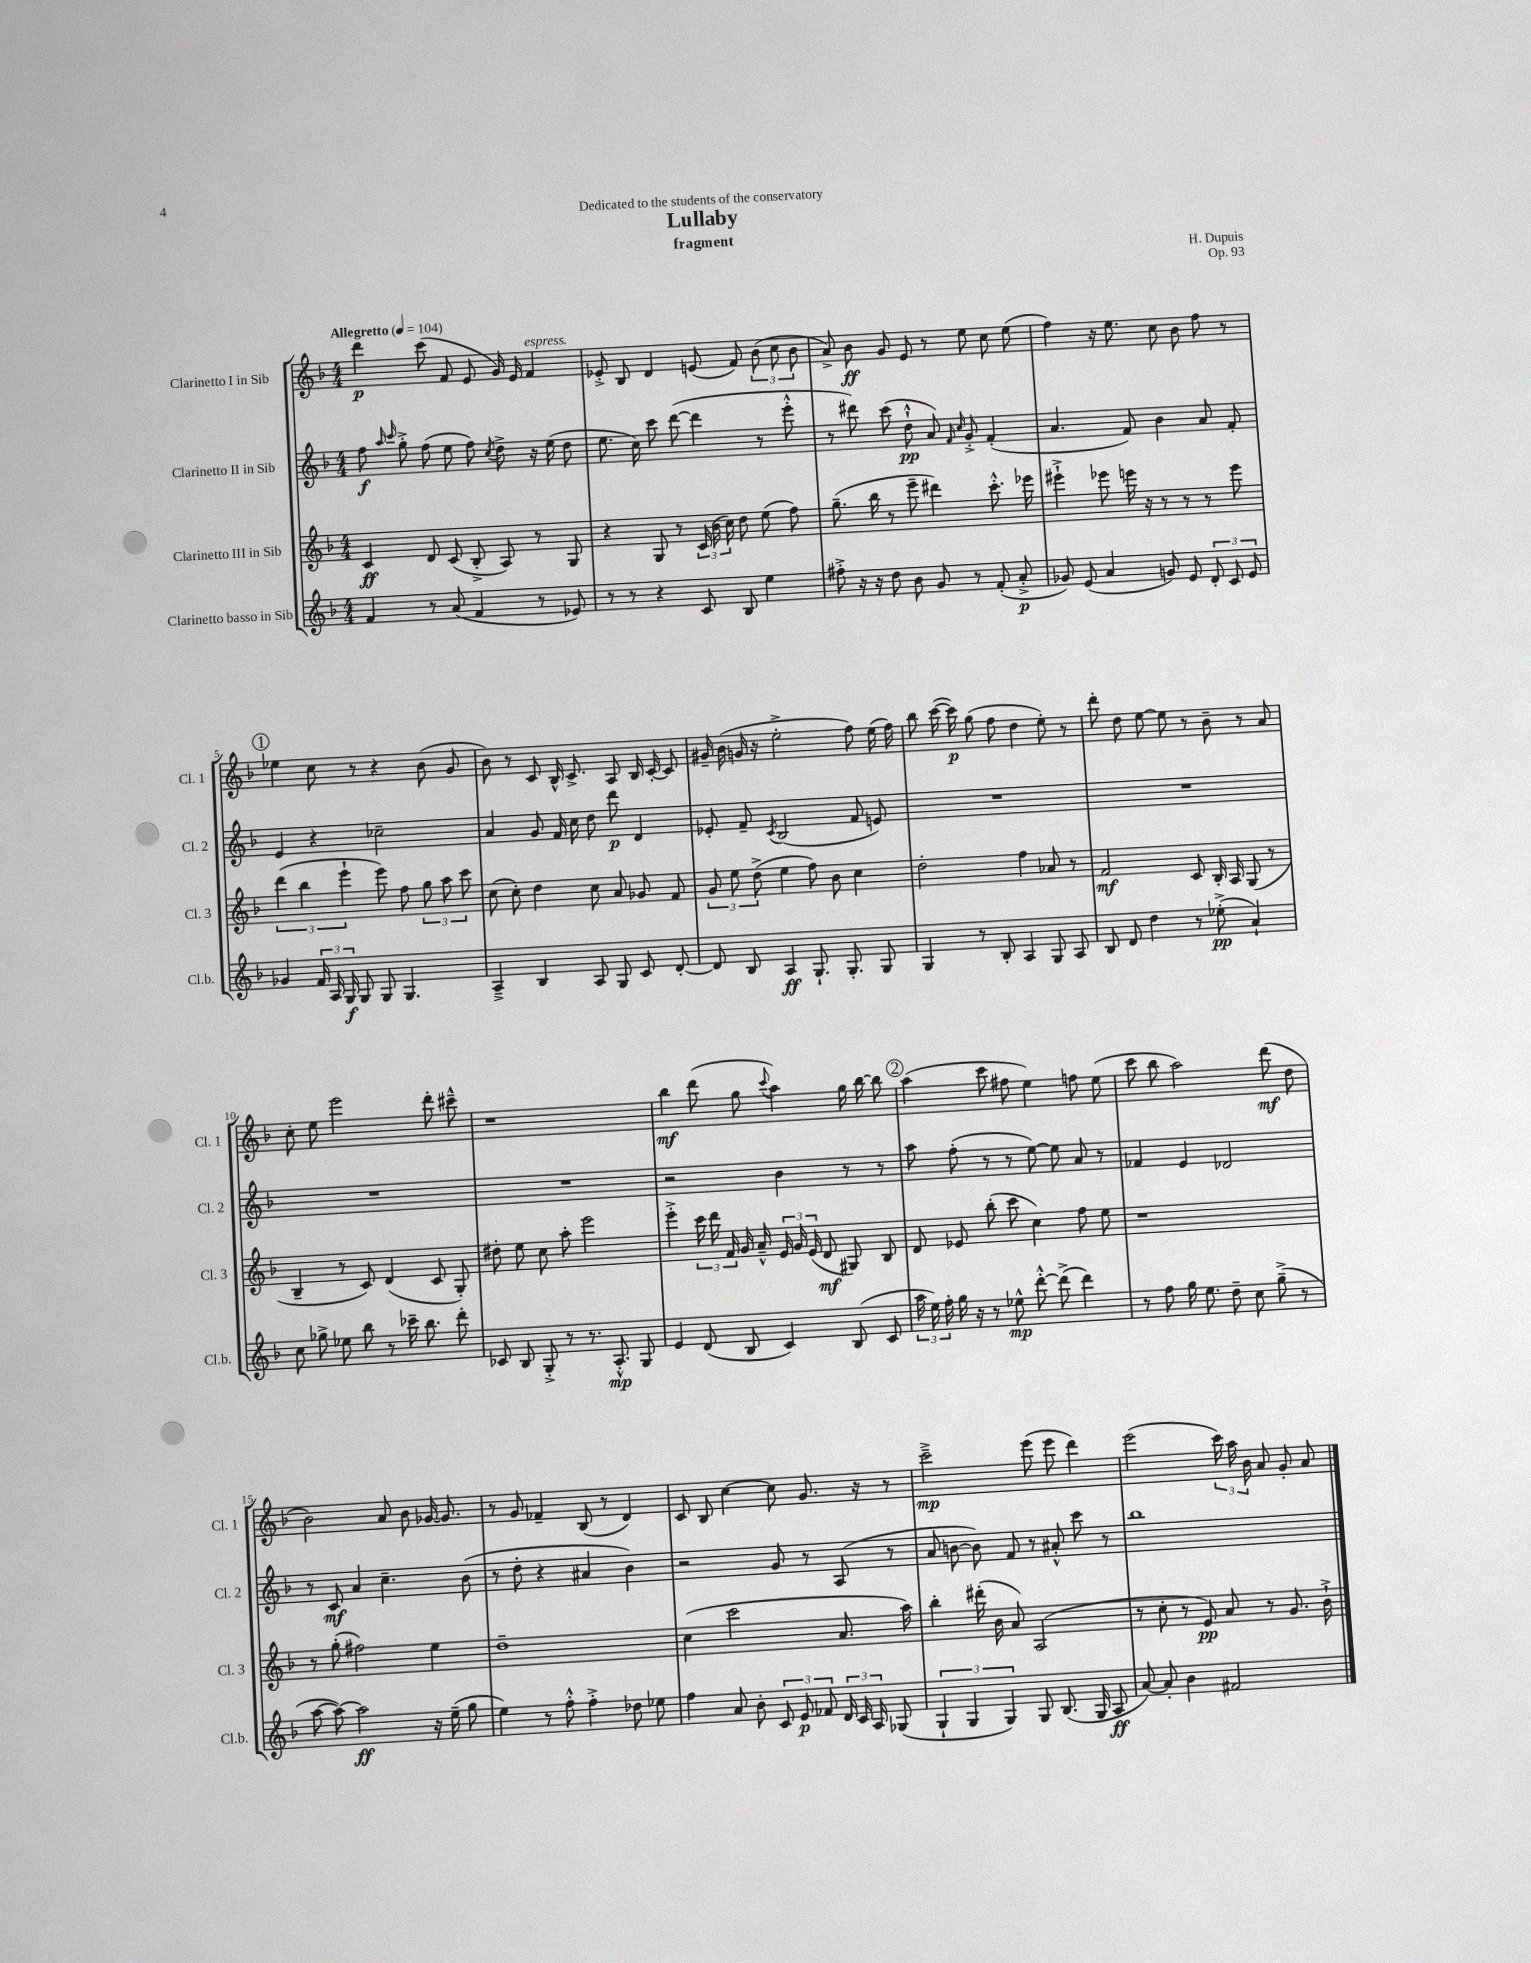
\header { title = "Lullaby" composer = "H. Dupuis" subtitle = "fragment" dedication = "Dedicated to the students of the conservatory" opus = "Op. 93" }
<<
\new StaffGroup <<
\new Staff = "s0" \with { instrumentName = "Clarinetto I in Sib" shortInstrumentName = "Cl. 1" } {
    \clef treble \key f \major \numericTimeSignature \time 4/4 \tempo "Allegretto" 4 = 104
    \autoBeamOff d'''4\p c'''8( f'8 e'8 g'16) e'16 f'4^\markup { \italic "espress." } |
    ees'8-.-> bes8 d'4 e'8( f'8) \tuplet 3/2 { bes'8( c''8 bes'8 } |
    a'8->) bes'8\ff g'8 e'8 r8 e''8 c''8 e''8( |
    f''4) r16 e''8. c''8 bes'8 f''8 r8 |
    \mark \markup { \circle "1" } ees''4 c''8 r8 r4 bes'8( g'8 |
    bes'8) r8 c'8 bes16-^ c'8.-> a8 bes16 c'16~-. c'8 |
    gis'16-- bes'16( g'16 r16 e''2-.-> f''8) e''16( f''16) |
    bes''8 c'''16~( c'''16\p) g''8( f''8 d''4 e''8-.) r8 |
    d'''8-. d''8 e''8~ e''8 r8 bes'8-- r8 a'8 |
    c''8-. e''8 e'''2 d'''8-. cis'''8---^ |
    r1 |
    bes''4\mf d'''8( g''8 \appoggiatura { c'''8 } a''4) g''16 bes''16~ bes''8 |
    \mark \markup { \circle "2" } a''4( c'''8 fis''8 e''4) f''8 e''8( |
    c'''8 bes''8 a''2) d'''8\mf( d''8 |
    bes'2) a'8 bes'8 ges'16~ ges'8. |
    r8 g'8 fes'4-- bes8( r8 d'4) |
    c'8 bes8 c''4~ c''8 g'8. r16 r8 |
    c'''2--->\mp e'''8( e'''8 d'''4) |
    e'''2( \tuplet 3/2 { c'''16) a''16 bes'16 } a'8 g'8-. a'8 \bar "|." |
}
\new Staff = "s1" \with { instrumentName = "Clarinetto II in Sib" shortInstrumentName = "Cl. 2" } {
    \clef treble \key f \major \numericTimeSignature \time 4/4
    \autoBeamOff f''8\f \grace { a''16 c'''16 } g''8-.-> f''8( e''8 f''8) \acciaccatura { c''8 } d''8-> r16 e''16( d''8 |
    e''8. c''16) c'''8 d'''8~( d'''4 r8 e'''8-.-^ |
    r8 dis'''8) c'''8( d''8-!-^\pp a'8) \grace { f'16 c''16 } g'8-.-> f'4-.( |
    a'4. f'8) bes'4 a'8 f'8-. |
    \mark \markup { \circle "1" } e'4 r4 ces''2-- |
    a'4 g'8 f'16 c''16 d''8 d'''8\p d'4 |
    ees'8-. f'8-- \acciaccatura { c'8 } bes2( f'8 e'8) |
    R1 |
    R1 |
    R1 |
    R1 |
    r2 bes'4 r8 r8 |
    \mark \markup { \circle "2" } a''8 f''8-.( r8 r8 e''8~) e''8 a'8 r8 |
    fes'4 e'4 des'2 |
    r8 c'8\mf a'4 c''4.-- bes'8( |
    r8 d''8-. r4 ais'4 bes'4) |
    r2 g'8 r8 a8( r8 |
    a'8 b'8~ b'8) f'8 r8 ais'8-.-^ c'''8 r8 |
    bes''1 \bar "|." |
}
\new Staff = "s2" \with { instrumentName = "Clarinetto III in Sib" shortInstrumentName = "Cl. 3" } {
    \clef treble \key f \major \numericTimeSignature \time 4/4
    \autoBeamOff c'4\ff d'8 c'8( bes8-.-> a8) r8 g8 |
    r4 g8 r8 \tuplet 3/2 { c'16( bes'16 c''16) } d''8 e''8( f''8) |
    g''8.--( bes''16 r8 e'''8-- dis'''4) c'''8.-.-^ ees'''16 |
    eis'''4-!-> ees'''8 e'''16 r16 r8 r8 r8 e'''8 |
    \mark \markup { \circle "1" } \tuplet 3/2 { d'''4( bes''4 e'''4-! } e'''8) f''8 \tuplet 3/2 { g''8 a''8 c'''8 } |
    c''8( c''8-.) d''4 c''8 a'8 ges'8 f'8 |
    \tuplet 3/2 { g'8 e''8 d''8->( } e''4 f''8) bes'8 c''4 |
    d''2-. f''4 aes'8 r8 |
    f'2\mf c'8 bes16-. a16 g8( r8 |
    bes4-- r8 c'8) d'4( c'8 g8-.) |
    dis''8-. e''8 c''8 a''8-. e'''2 |
    e'''4-.-> \tuplet 3/2 { c'''16 d'''16 f'16 } g'16 a'16---^ \tuplet 3/2 { e'16 g'16 e'16( } d'8\mf gis8) bes8 |
    \mark \markup { \circle "2" } d'8 ees'8 bes''8-.( c'''8 c''4) f''8 e''8 |
    r1 |
    r8 g''8-.( fis''2) e''4 |
    d''1-- |
    c''4( c'''2 a'8. a''16) |
    bes''4-. dis'''16-.( bes'16 a'8) a2( |
    r8 c''8-. r8 e'8\pp) a'8 r8 g'8. bes'16-!-> \bar "|." |
}
\new Staff = "s3" \with { instrumentName = "Clarinetto basso in Sib" shortInstrumentName = "Cl.b." } {
    \clef treble \key f \major \numericTimeSignature \time 4/4
    \autoBeamOff f'4 r8 a'8( f'4 r8 ees'8) |
    r8 r8 r4 c'8 bes8 e''4 |
    fis''8-.-> r16 r16 d''8 bes'8 g'8 r8 f'8-.( a'8-.->\p |
    ges'8) e'8( a'4 g'8) e'8 \tuplet 3/2 { d'8-. c'8 e'8 } |
    \mark \markup { \circle "1" } ges'4 \tuplet 3/2 { f'16 a16 g16\f } g8 g8 g4. |
    a4---> bes4 a8 g8 c'8 d'8~-. |
    d'8 bes8 a4\ff g8.-! g8.-. g8 |
    g4 r8 bes8-. a4 g8 a8 |
    bes8 d'8 d''4 r8 ees''8-.->\pp( a'4-!) |
    c''8 ges''8-> ees''8 bes''8 r8 ces'''16-- bes''8. d'''8-. |
    ces'8 bes8 g8-.-> r8 r8. a8.-.-^\mp g8 |
    e'4 d'8( bes8 c'4) bes8( c'8 |
    \mark \markup { \circle "2" } \tuplet 3/2 { a''16 e''16) f''16-. } g''16 r16 r8 ees''8-^\mp d'''8~-.-^ d'''8->( d'''4) |
    r8 f''8 g''16 e''8. d''8-- c''8 g''8--->( r8 |
    a''8~ a''8~) a''2\ff r16 e''16--( g''8 |
    e''4) r8 f''8-.-^ f''4-.-> des''8 ees''8 |
    f''4 a'8 bes'8-. \tuplet 3/2 { c'8 e'8\p fes'8 } \tuplet 3/2 { d'16 c'16 a16 } ges8( |
    \tuplet 3/2 { g4-! g4 g4) } g8 bes8.( g16 a8\ff |
    a'8~) a'8-. bes'4 fis'2 \bar "|." |
}
>>
>>
